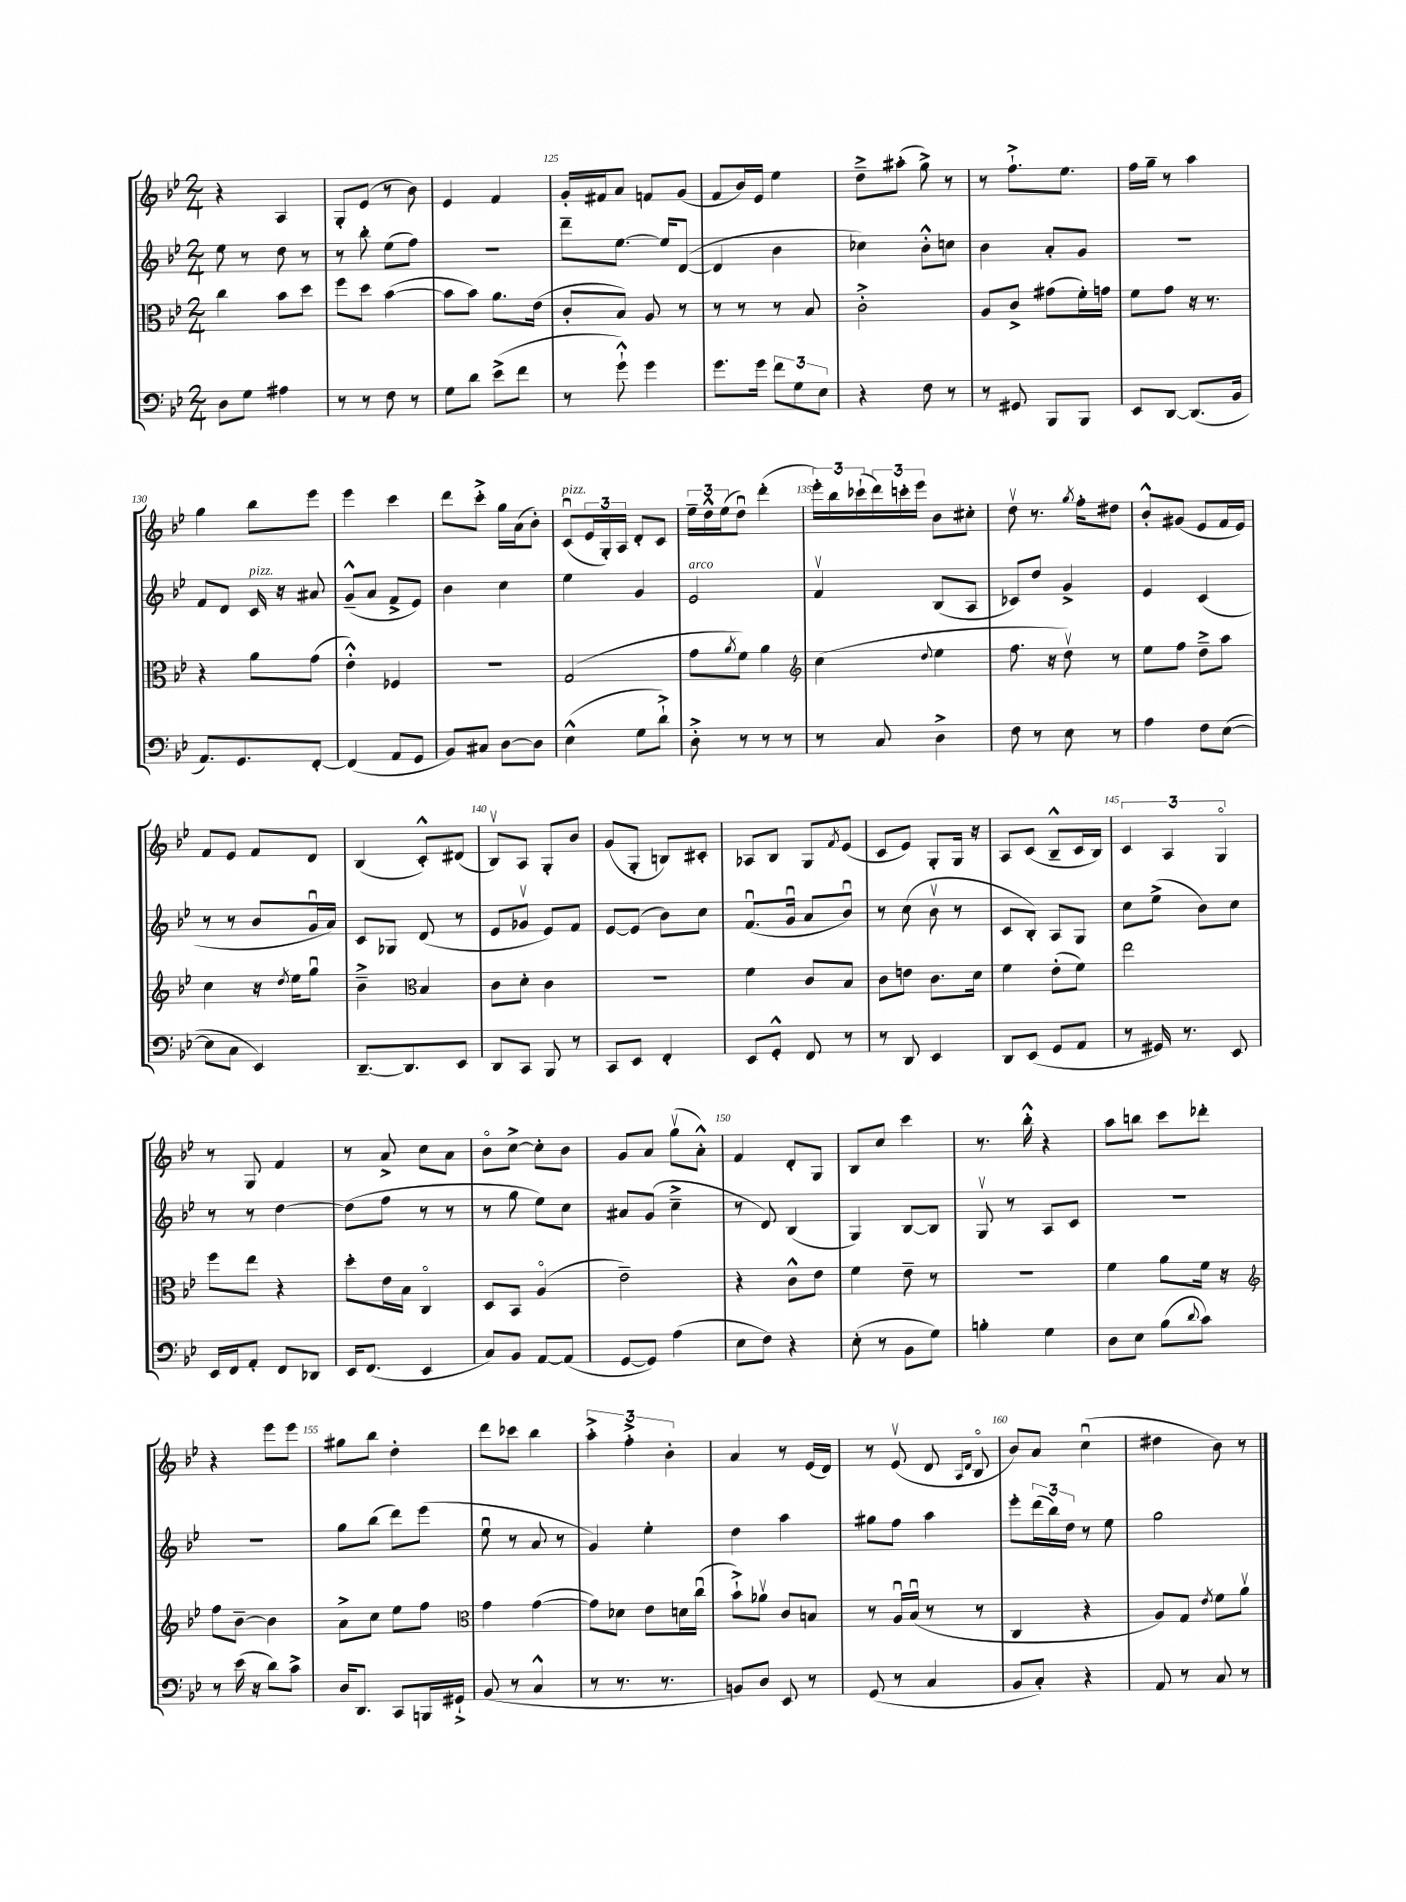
<<
\new StaffGroup <<
\new Staff = "s0" {
    \clef treble \key bes \major \numericTimeSignature \time 2/4
    r4 a4 |
    g8-. ees'8( r8 bes'8) |
    ees'4 f'4 |
    g'16-. fis'16 a'8 f'8 g'8( |
    f'8 bes'16) ees'16 ees''4 |
    d''8---> ais''8-.( g''8->) r8 |
    r8 f''8.-!-> ees''8. |
    f''16 g''16-- r8 a''4 |
    g''4 bes''8 ees'''8 |
    ees'''4 c'''4 |
    d'''8 c'''8-.-> g''16 a'16( bes'8-.) |
    c'8\downbow^\markup { \italic "pizz." }( \tuplet 3/2 { ees'16 g16-.) a16 } d'8-. c'8 |
    \tuplet 3/2 { ees''16-- d''16-^ ees''16( } d''8\downbow) d'''4-.( |
    \tuplet 3/2 { ees'''16-.) bes''16 ces'''16-!( } \tuplet 3/2 { d'''16) c'''16-. ees'''16 } bes'8 cis''8-. |
    d''8\upbow r8. \acciaccatura { g''8 } f''16-. dis''8 |
    bes'8-.-^ gis'8( ees'8 f'16 ees'16) |
    f'8 ees'8 f'8 d'8 |
    bes4( c'8-.-^) dis'8( |
    bes8\upbow) a8 g8-. bes'8 |
    g'8( g8-. b8) cis'8-. |
    aes8 bes8 g8 \acciaccatura { f'8 } ees'8( |
    c'8 ees'8) g8-. g16 r16 |
    a8 c'8( bes8---^ c'16 bes16) |
    \tuplet 3/2 { c'4 a4 g4\flageolet } |
    r8 g8 f'4 |
    r8 a'8-> c''8 a'8 |
    bes'8\flageolet c''8~-> c''8-. bes'8 |
    g'8 a'8 g''8\upbow( a'8-.-^) |
    f'4 d'8-. g8 |
    bes8 c''8 c'''4 |
    r8. bes''16-.-^ r4 |
    a''8 b''8 c'''8 des'''8-. |
    r4 ees'''8 ees'''8 |
    gis''8 bes''8 d''4-. |
    d'''8 ces'''8 bes''4 |
    \tuplet 3/2 { a''4-.-> f''4-.-> bes'4-. } |
    a'4 r8 ees'16( d'16) |
    r8 ees'8\upbow( d'8 \grace { a16 d'16 } bes8\flageolet |
    bes'8) a'8 c''4\downbow( |
    dis''4 bes'8) r8 \bar "|." |
}
\new Staff = "s1" {
    \clef treble \key bes \major \numericTimeSignature \time 2/4
    ees''8 r8 d''8 r8 |
    r8 bes''8-. ees''8( f''8) |
    R2 |
    d'''8-- ees''8.~ ees''16 d'8~( |
    d'4 bes'4 |
    ces''4) bes'8-.-^ c''8 |
    bes'4 a'8-. g'8 |
    R2 |
    f'8 d'8 c'16^\markup { \italic "pizz." } r16 ais'8 |
    g'8---^( a'8 f'8-> ees'8) |
    bes'4 c''4 |
    ees''4 g'4 |
    ees'2^\markup { \italic "arco" } |
    f'4\upbow bes8( a8 |
    ces'8) d''8 g'4-> |
    ees'4 c'4( |
    r8 r8 bes'8 g'16\downbow a'16) |
    c'8 ges8 d'8( r8 |
    ees'8 ges'8\upbow ees'8) f'8 |
    ees'8~ ees'8( bes'8) c''8 |
    f'8.\downbow( g'16\downbow a'8 bes'8\downbow) |
    r8 c''8( bes'8\upbow r8 |
    c'8 bes8-.) a8 g8 |
    c''8 ees''8->( bes'8) c''8 |
    r8 r8 d''4~ |
    d''8( f''8 r8 r8 |
    r8 g''8 ees''8) c''8 |
    ais'8 g'8( c''4---> |
    r8 d'8) bes4( |
    g4) bes8~ bes8 |
    g8\upbow r8 a8 c'8 |
    R2 |
    R2 |
    g''8 bes''8( d'''8) ees'''8( |
    ees''8\downbow r8 a'8 r8 |
    g'4) ees''4-. |
    d''4 a''4 |
    gis''8 f''8 a''4 |
    ees'''8-. \tuplet 3/2 { d'''16( bes''16) d''16 } r8 ees''8 |
    g''2 \bar "|." |
}
\new Staff = "s2" {
    \clef alto \key bes \major \numericTimeSignature \time 2/4
    c''4 bes'8 d''8 |
    f''8 d''8 bes'4~( |
    bes'8 bes'8) a'8. ees'16( |
    c'8-. bes8) a8 r8 |
    r8 r8 r8 bes8 |
    c'2-.-> |
    a8 c'8-> gis'8( f'16-.) g'16 |
    f'8 g'8 r16 r8. |
    r4 a'8 g'8( |
    ees'4-.-^) fes4 |
    r2 |
    g2( |
    g'8 \acciaccatura { a'8 } f'8) a'4 |
    \clef treble c''4( \appoggiatura { d''8 } ees''4 |
    f''8. r16 d''8\upbow) r8 |
    ees''8 f''8 d''8---> a''8 |
    c''4 r16 \acciaccatura { d''8 } ees''16 g''8\downbow |
    bes'4---> \clef alto bes4 |
    c'8 d'8-. c'4 |
    R2 |
    f'4 c'8 bes8 |
    c'8 e'8 c'8. d'16 |
    f'4 ees'8-.( f'8) |
    ees''2 |
    f''8 ees''8 r4 |
    d''8-. ees'16 bes16 c4\flageolet |
    d8 bes,8 a4\flageolet( |
    ees'2--) |
    r4 c'8-^ ees'8 |
    f'4 ees'8-- r8 |
    R2 |
    f'4 a'8 f'16 r16 |
    \clef treble f''8 bes'8~-- bes'4 |
    a'8-> c''8 ees''8 f''8 |
    \clef alto g'4 g'4~( |
    g'8) des'8 ees'8 d'16 c''16\downbow( |
    bes'8-!->) aes'8\upbow c'8 b8 |
    r8 a16\downbow bes16\downbow( r8 r8 |
    c4 r4 |
    a8) g8 \acciaccatura { ees'8 } f'8 a'8\upbow \bar "|." |
}
\new Staff = "s3" {
    \clef bass \key bes \major \numericTimeSignature \time 2/4
    d8 g8 ais4 |
    r8 r8 f8 r8 |
    g8 d'8 ees'8->( f'8 |
    r8 g'8-!-^) g'4 |
    g'8. g'16 \tuplet 3/2 { f'8 g8 ees8 } |
    r4 f8 r8 |
    r8 gis,8 bes,,8 bes,,8 |
    ees,8 d,8~ d,8.( bes,16 |
    a,8.) g,8. f,8~-. |
    f,4( a,8 g,8 |
    bes,8) cis8 d8~ d8 |
    ees4-^( g8 d'8-!->) |
    d8-.-> r8 r8 r8 |
    r8 c8 d4-> |
    f8 r8 ees8 r8 |
    a4 f8 ees8~( |
    ees8 c8 ees,4) |
    d,8.~-- d,8. ees,8 |
    d,8 c,8 bes,,8 r8 |
    c,8 ees,8 f,4-. |
    ees,8 g,8-.-^ f,8 r8 |
    r8 d,8 ees,4 |
    d,8 ees,8( g,8 a,8 |
    r8 gis,16) r8. ees,8 |
    ees,16 f,16 a,8-. f,8 des,8 |
    ees,16 f,8.( ees,4 |
    c8) bes,8 a,8~ a,8( |
    g,8~ g,8) a4( |
    ees8 f8) r4 |
    ees8-.( r8 bes,8 g8) |
    b4-. g4 |
    d8 ees8 bes8( \appoggiatura { d'8 } c'8) |
    r8 ees'16( r16 d'8) c'8-> |
    d16 d,8. c,8 b,,16 gis,16-!-> |
    bes,8( r8 c4-^ |
    r8 r8. r8. |
    b,8) d8 ees,8 r8 |
    g,8( r8 c4 |
    bes,8 c8-.) r4 |
    a,8 r8 c8 r8 \bar "|." |
}
>>
>>
\layout { \context { \Score currentBarNumber = #122 \override BarNumber.break-visibility = ##(#f #t #t) barNumberVisibility = #(every-nth-bar-number-visible 5) } }
